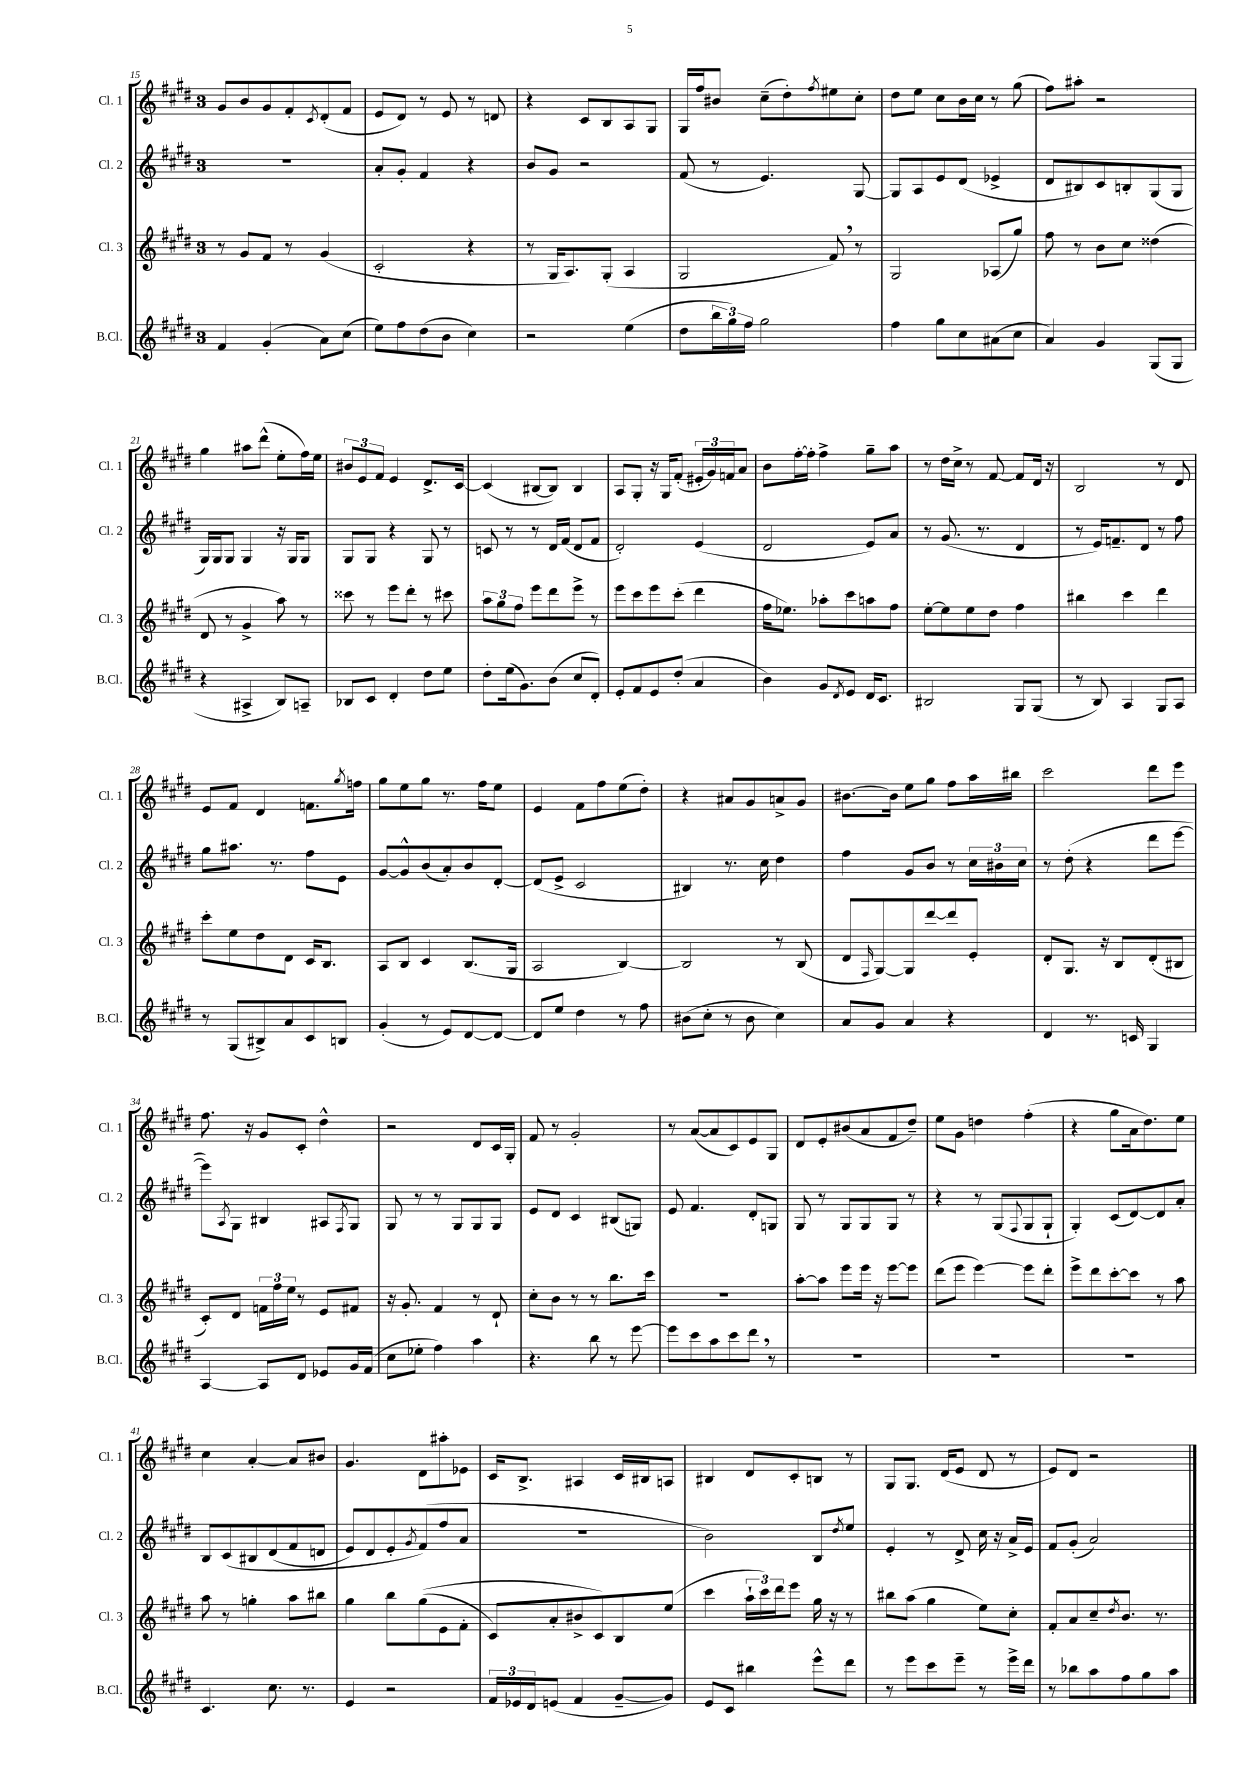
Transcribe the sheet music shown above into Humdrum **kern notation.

**kern	**kern	**kern	**kern
*staff4	*staff3	*staff2	*staff1
*clefG2	*clefG2	*clefG2	*clefG2
*k[f#c#g#d#]	*k[f#c#g#d#]	*k[f#c#g#d#]	*k[f#c#g#d#]
*M3/4	*M3/4	*M3/4	*M3/4
4f#/	8r	2.r	8g#/L
.	8g#/L	.	8b/
(4g#'/	8f#/J	.	8g#/
.	8r	.	8f#'/
.	.	.	8qc#/
8a\L)	(4g#/	.	(8d#'/
(8cc#\J	.	.	8f#/J
=	=	=	=
8ee\L)	2c#'/	8a'/L	8e/L
8ff#\	.	8g#'/J	8d#/J)
(8dd#\	.	4f#/	8r
8b\J	.	.	8e/
4cc#\)	4r	4r	8r
.	.	.	8d/
=	=	=	=
2r	8r	8b/L	4r
.	16G#/LK	8g#/J	.
.	8.A/)	.	.
.	.	2r	8c#/L
.	(8G#'/J	.	8B/
(4ee\	4A/	.	8A/
.	.	.	8G#/J
=	=	=	=
8dd#\L	2G#/	(8f#/	16G#/LL
.	.	.	16ff#/J
24bb\L	.	8r	8b#/J
24gg#\)	.	.	.
24ff#\JJ	.	.	.
2gg#\	.	4.e/)	(8cc#~\L
.	.	.	8dd#'\)
.	.	.	8qff#/
.	8f#/)	.	8ee#\
.	8r	[8G#/	8cc#'\J
=	=	=	=
4ff#\	2G#/	8G#/]L	8dd#\L
.	.	8A/	8ee\J
8gg#\L	.	8e/	8cc#\L
8cc#\	.	(8d#/J	16b\L
.	.	.	16cc#\JJ
(8a#\	(8A-/L	4e-^/	8r
8cc#\J	8gg#/J)	.	(8gg#\
=	=	=	=
4a/)	8ff#\	8d#/L	8ff#\L)
.	8r	8B#/)	8aa#'\J
4g#/	8b\L	8c#/	2r
.	8cc#\J	8B'/	.
(8G#/L	(4dd##\	(8G#/	.
8G#/J	.	8G#/J	.
=	=	=	=
4r	8d#/	16G#/LL)	4gg#\
.	.	16G#/J	.
.	8r	8G#/J	.
4A#^/	4g#^/	4G#/	8aa#\L
.	.	.	(8ddd#^^\J
8B/L)	8aa\)	16r	8ee'\L
.	.	16G#/LK	.
8A~/J	8r	8G#/J	16ff#\L)
.	.	.	16ee\JJ
=	=	=	=
8B-/L	8ccc##\	8G#/L	12b#/L
.	.	.	12e/
8c#/J	8r	8G#/J	.
.	.	.	12f#/J
4d#'/	8eee\L	4r	4e/
.	8ddd#'\J	.	.
8dd#\L	8r	8G#/	8.d#^/L
8ee\J	8ccc#\	8r	.
.	.	.	[16c#/Jk
=	=	=	=
8dd#'\L	12aa\L	8c/	(4c#/]
.	12gg#\	.	.
(16ee\k	.	8r	.
.	12ff#\J	.	.
8.g#\)	.	.	.
.	8eee\L	8r	[8B#/L
(8b\J	8ddd#\	16d#/LL	8B#/]J)
.	.	(16f#/JJ	.
8cc#/L	8eee^\J	8d#/L	4B#/
8d#'/J)	8r	8f#/J	.
=	=	=	=
8e'/L	8eee\L	2d#'/)	8A/L
8f#/	8ccc#\	.	8G#'/J
8e/	8eee\	.	16r
.	.	.	16G#/LK
(8dd#'/J	(8ccc#'\J	.	(8f#'/J
4a/	4ddd#\	(4e/	24e#'/LL
.	.	.	24g#/)
.	.	.	24f/J
.	.	.	8a/J
=	=	=	=
4b\)	16ff#\LK	2d#/	8b\L
.	8.ee-\J)	.	.
.	.	.	[16ff#'\L
.	.	.	16ff#'\]JJ
8g#/L	8aa-'\L	.	4ff#^\
8qd#/	.	.	.
8e/J	8ccc#\	.	.
16d#/LK	8aa\	8e/L)	8gg#~\L
8.c#/J	.	.	.
.	8ff#\J	8a/J	8aa\J
=	=	=	=
2B#/	[8ee'\L	8r	8r
.	8ee\]	(8.g#/	16dd#\LL
.	.	.	16cc#^\JJ
.	8ee\	.	8r
.	.	8.r	.
.	8dd#\J	.	[8f#/
8G#/L	4ff#\	4d#/	8f#/]L
(8G#/J	.	.	16d#/Jk
.	.	.	16r
=	=	=	=
8r	4bb#\	8r	2B/
8B/)	.	16e/LK)	.
.	.	8.f~/	.
4A/	4ccc#\	.	.
.	.	8d#/J	.
8G#/L	4ddd#\	8r	8r
8A/J	.	8ff#\	8d#/
=	=	=	=
8r	8ccc#'\L	8gg#\L	8e/L
(8G#/L	8ee\	8.aa#\J	8f#/J
8B#^/)	8dd#\	.	4d#/
.	.	8.r	.
8a/	8d#\J	.	.
8c#/	16c#/LK	8ff#\L	8.f\L
.	8.B/J	.	.
8B/J	.	8e\J	.
.	.	.	8qgg#/
.	.	.	16ff\Jk
=	=	=	=
(4g#'/	8A/L	[8g#/L	8gg#\L
.	8B/J	8g#^^/]	8ee\
8r	4c#/	(8b/	8gg#\J
8e/L)	.	8a'/)	8.r
[8d#/	(8.B/L	8b/	.
.	.	.	16ff#\LK
8d#/_J	.	[8d#'/J	8ee\J
.	16G#/Jk	.	.
=	=	=	=
8d#/]L	2A/	(8d#/]L	4e/
8ee/J	.	8e^/J	.
4dd#\	.	2c#/	8f#\L
.	.	.	8ff#\
8r	[4B/)	.	(8ee\
8ff#\	.	.	8dd#'\J)
=	=	=	=
(8b#\L	2B/]	4B#/)	4r
8cc#'\J	.	.	.
8r	.	8.r	8a#/L
8b#\	.	.	8g#/
.	.	16cc#\	.
4cc#\)	8r	4dd#\	8a^/
.	(8B/	.	8g#/J
=	=	=	=
8a/L	8d#/L	4ff#\	[8.b#\L
.	16qqF#/	.	.
8g#/J	[8G#/)	.	.
.	.	.	16b#\]Jk
4a/	8G#/]	8g#/L	8ee\L
.	[8ddd#/	8b/J	8gg#\J
4r	8ddd#/]	8r	8ff#\L
.	8e'/J	24cc#\LL	16aa\L
.	.	24b#\	.
.	.	.	16bb#\JJ
.	.	24cc#\JJ	.
=	=	=	=
4d#/	8d#'/L	8r	2ccc#\
.	8.G#/J	(8dd#'\	.
8.r	.	4r	.
.	16r	.	.
.	8B/L	.	.
16c/	.	.	.
4G#/	(8d#'/	8ddd#\L	8ddd#\L
.	8B#/J	[8eee\J	8eee\J
=	=	=	=
[4A/	8c#'/L)	8eee\]L)	8.ff#\
.	.	8qA/	.
.	8d#/J	8G#\J	.
.	.	.	16r
8A/]L	24f\LL	4B#/	8g#/L
.	24ff#\	.	.
.	24ee\JJ	.	.
8d#/J	8r	.	8c#'/J
8e-/L	8e/L	8A#/L	4dd#^^\
.	.	8qF#/	.
16g#/L	8f#/J	8G#/J	.
(16f#/JJ	.	.	.
=	=	=	=
8cc#\L	16r	8G#/	2r
.	8.g#'/	.	.
8ee-'\J	.	8r	.
4ff#\)	4f#/	8r	.
.	.	8G#/L	.
4aa\	8r	8G#/	8d#/L
.	8d#`/	8G#/J	16c#/L
.	.	.	16G#'/JJ
=	=	=	=
4.r	8cc#'\L	8e/L	8f#/
.	8b\J	8d#/J	8r
.	8r	4c#/	2g#'/
8bb\	8r	.	.
8r	8.bb\L	(8B#/L	.
[8eee\	.	8G/J)	.
.	16ccc#\Jk	.	.
=	=	=	=
8eee\]L	2.r	8e/	8r
8ccc#\	.	4.f#/	([8a/L
8aa\	.	.	8a/]
8ccc#\	.	.	8c#/)
8ddd#\J	.	8d#'/L	8e/
8r	.	8G/J	8G#/J
=	=	=	=
2.r	[8aa'\L	8G#/	8d#/L
.	8aa\]J	8r	8e'/
.	8eee\L	8G#/L	(8b#/
.	16eee\Jk	8G#/	8a/
.	16r	.	.
.	[8eee\L	8G#/J	8f#/
.	8eee\]J	8r	8dd#~/J)
=	=	=	=
2.r	(8ddd#\L	4r	8ee\L
.	8eee\J	.	8g#\J
.	[4eee\)	8r	4dd\
.	.	(8G#/L	.
.	.	8qqF#/	.
.	8eee\]L	8G#/	(4ff#'\
.	8ddd#'\J	8G#`/J	.
=	=	=	=
2.r	8eee^\L	4G#'/)	4r
.	8ddd#\	.	.
.	[8ccc#'\	(8c#/L	8gg#\L
.	8ccc#\]J	[8d#/)	16a\k
.	.	.	8.dd#\)
.	8r	8d#/]	.
.	8aa\	8a'/J	8ee\J
=	=	=	=
4.c#/	8aa\	8B/L	4cc#\
.	8r	&(8c#/	.
.	4gg'\	8B#/	[4a'/
8.cc#\	.	(8d#/	.
.	8aa\L	8f#/	8a/]L
8.r	.	.	.
.	8bb#\J	8d/J	8b#/J
=	=	=	=
4e/	4gg#\	8e/L)	4.g#/
.	.	8d#/	.
2r	8bb\L	8e'/	.
.	.	8qg#/	.
.	&((8gg#\	(8f#/&)	8d#\L
.	8e\	8ff#/	8aa#'\
.	8f#'\J	8a/J	8e-\J
=	=	=	=
24f#/LL	8c#/L)	2.r	16c#/LK
24e-/	.	.	.
.	.	.	8.B^/J
24d#/J	.	.	.
(8e/J	8a'/	.	.
4f#/	8b#^/	.	4A#/
.	8c#/&)	.	.
[8g#~/L	8B/	.	16c#/LL
.	.	.	16B#/J
8g#/]J)	(8ee/J	.	8A/J
=	=	=	=
8e/L	4ccc#\	2b\)	4B#/
8c#/J	.	.	.
4bb#\	24aa`\LL	.	8d#/L
.	24ccc#\)	.	.
.	24ddd#\J	.	.
.	8eee\J	.	8c#'/
8eee^^\L	16gg#\	8B/L	8B/J
.	16r	.	.
.	.	8qdd#/	.
8ddd#\J	8r	8ee/J	8r
=	=	=	=
8r	8bb#\L	4e'/	8G#/L
8eee\L	(8aa\J	.	8.G#/J
8ccc#\	4gg#\	8r	.
.	.	.	(16d#/LK
8eee~\J	.	8d#^/	8e/J
8r	8ee\L)	16cc#\	8d#/
.	.	16r	.
16eee^\LL	8cc#'\J	16a^/LL	8r
16ddd#\JJ	.	16e/JJ	.
=	=	=	=
8r	8f#'/L	8f#/L	8e/L)
8bb-\L	8a/	(8g#'/J	8d#/J
8aa\	8cc#~/	2a/)	2r
.	8qdd#/	.	.
8ff#\	8.b/J	.	.
8gg#\	.	.	.
.	8.r	.	.
8aa\J	.	.	.
==	==	==	==
*-	*-	*-	*-
